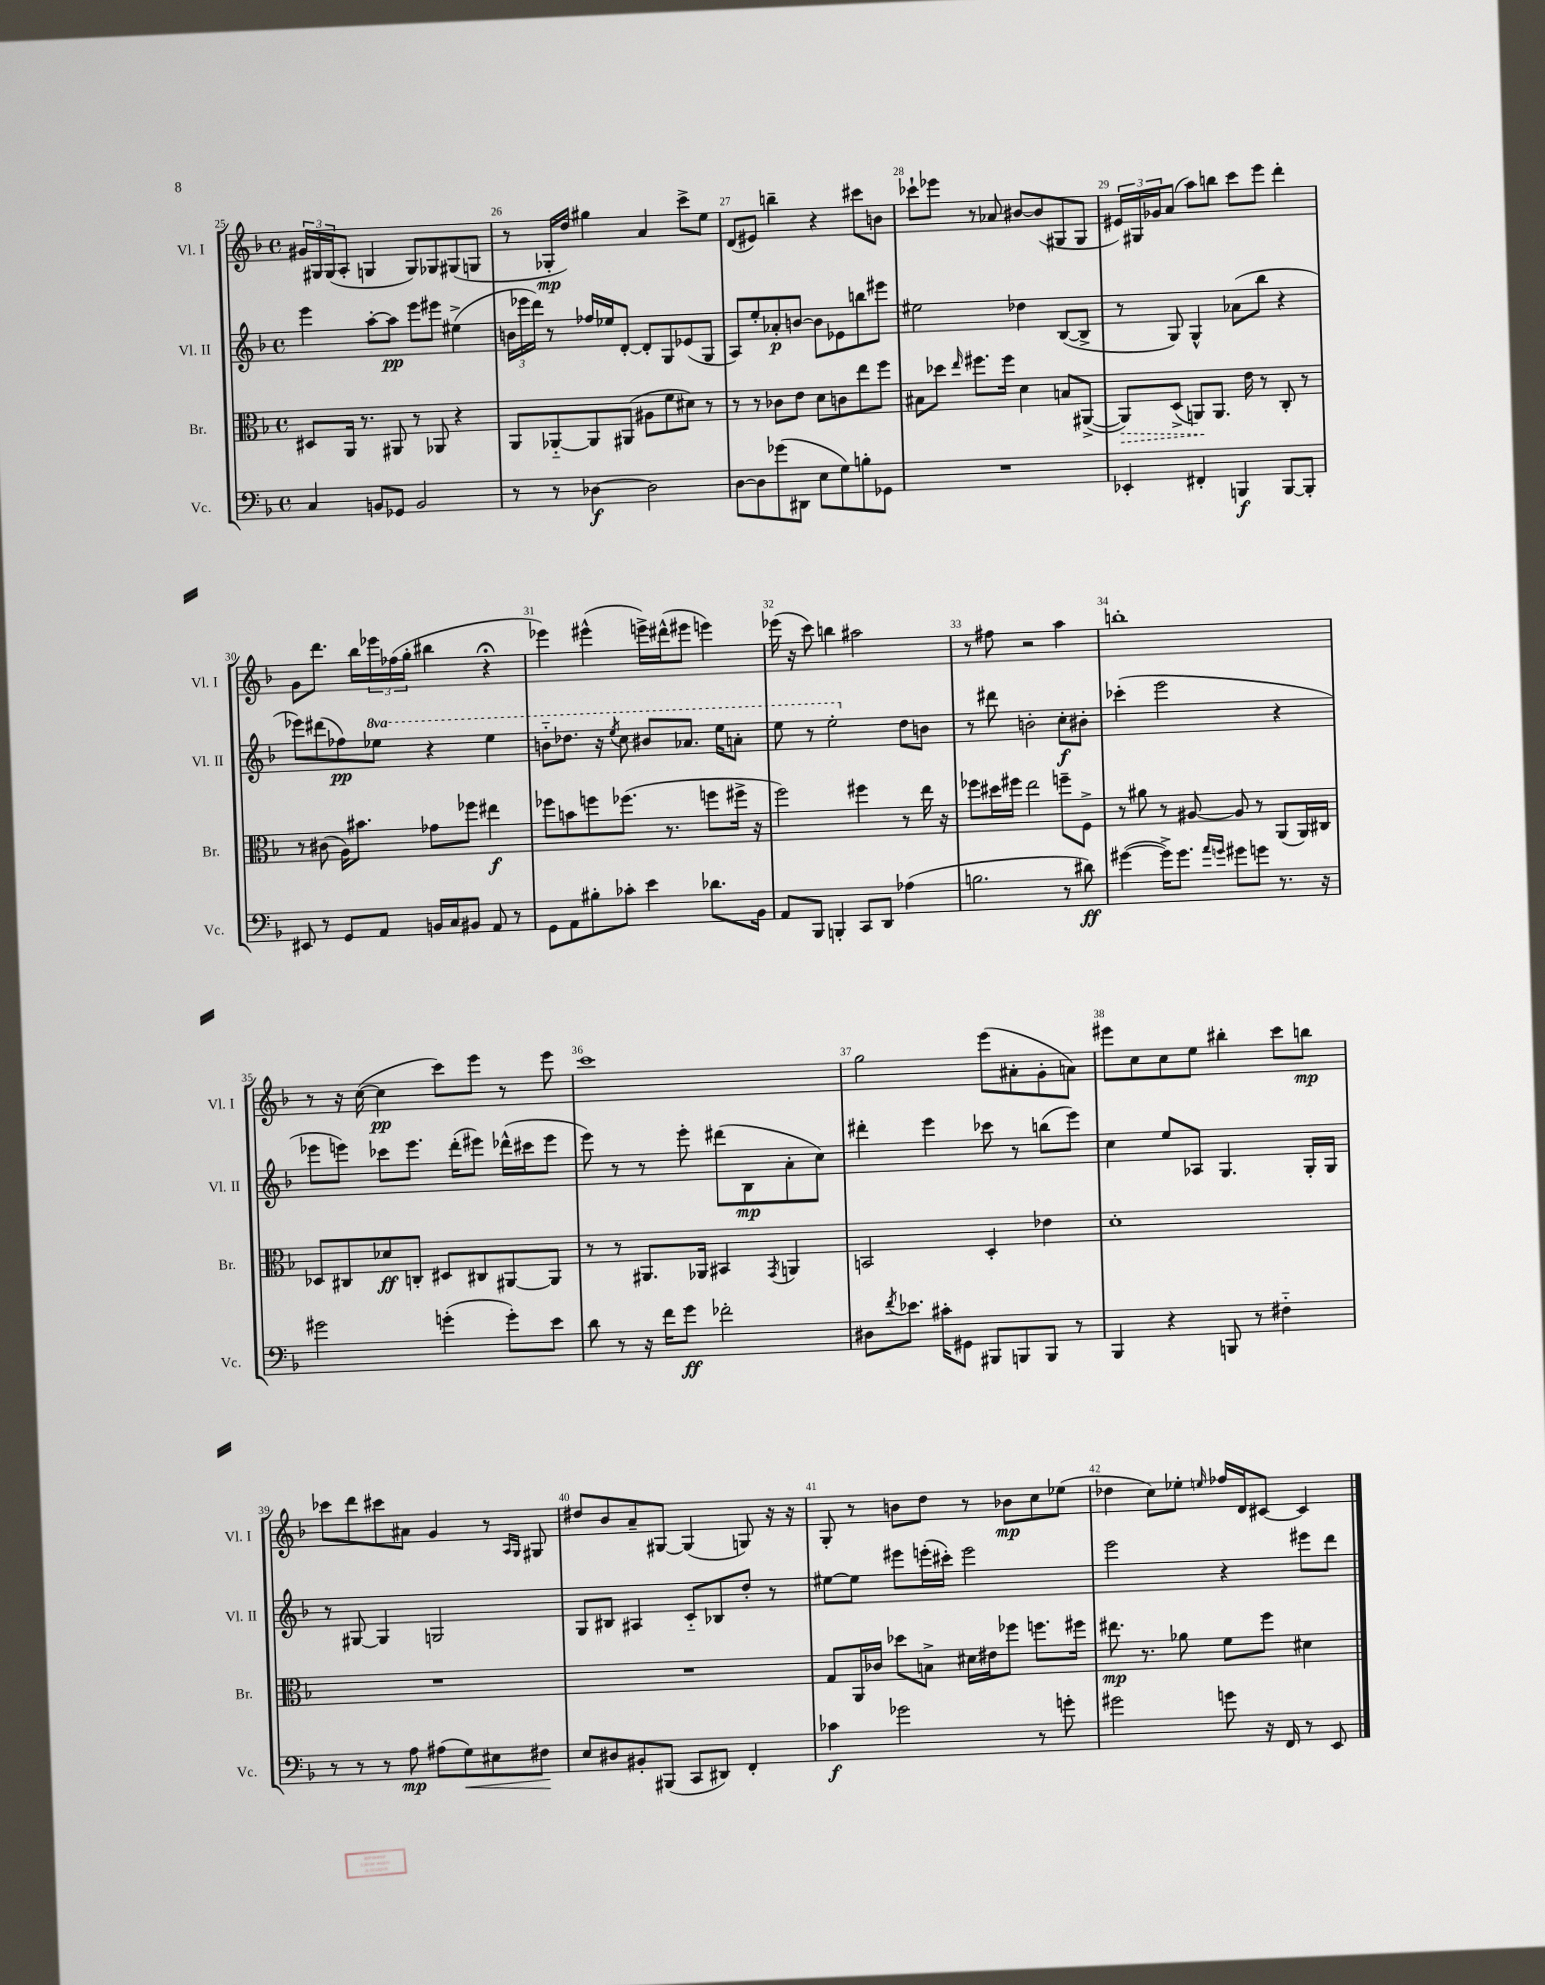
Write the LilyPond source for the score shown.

<<
\new StaffGroup <<
\new Staff = "s0" \with { instrumentName = "Vl. I" shortInstrumentName = "Vl. I" } {
    \clef treble \key f \major \defaultTimeSignature \time 4/4
    \tuplet 3/2 { gis'16 gis16 gis16( } a8-. g4 g8) ges8 gis8( g8 |
    r8 ges16-.\mp d''16) gis''4 a'4 c'''8-> e''8 |
    d'8( eis'8) b''4-- r4 cis'''8 b'8 |
    ces'''8-! ees'''8 r8 aes'8 bis'8~ bis'8( gis8 gis8 |
    \tuplet 3/2 { eis'16) gis16 ges'16 } a'8( a''8) b''8 c'''8 e'''8 d'''4-. |
    g'8 d'''8. bes''16 \tuplet 3/2 { ees'''16 fes''16( g''16-. } bis''4 r4\fermata |
    ees'''4) eis'''4-^( e'''16->) dis'''16-^( eis'''8 e'''4) |
    ees'''16( r16 c'''8) b''4 ais''2 |
    r8 fis''8 r2 a''4 |
    b''1-. |
    r8 r16 c''16~( c''4\pp c'''8) e'''8 r8 e'''8 |
    c'''1 |
    g''2 e'''8( ais'8-. g'8-. a'8) |
    eis'''8 c''8 c''8 e''8 bis''4-. c'''8 b''8\mp |
    ces'''8 d'''8 cis'''8 ais'8 g'4 r8 \grace { a16 g16 } gis8 |
    dis''8 bes'8 a'8-- gis8~ gis4( g8) r16 r16 |
    g8-. r8 b'8 d''8 r8 bes'8\mp c''8 ees''8( |
    des''4 c''8) ees''8-. \grace { e''16 } fes''16 d'16 cis'8~ cis'4 \bar "|." |
}
\new Staff = "s1" \with { instrumentName = "Vl. II" shortInstrumentName = "Vl. II" } {
    \clef treble \key f \major \defaultTimeSignature \time 4/4 \set Staff.ottavationMarkups = #ottavation-simple-ordinals
    e'''4 a''8~-. a''8\pp e'''8 eis'''8 eis''4->( |
    \tuplet 3/2 { b'16 ees'''16 d'''16) } r8 fes''16 ees''16 d'8~-. d'8-. g8 ees'8( g8 |
    a8) e''8-. aes'8-.\p b'8~ b'8 ees'8 b''8 eis'''8 |
    eis''2 des''4 bes8~( bes8-> |
    r8 g8) g4-^ aes'8( bes''8 r4 |
    ees'''8) dis'''8( fes''8\pp) \ottava #1 ees'''!8 r4 ees'''4 |
    b''8-_ des'''8. r16 \acciaccatura { e'''8 } c'''8 bis''8 aes''8. e'''16 a''8-. |
    e'''8 r8 e'''2-. \ottava #0 d''8 b'8 |
    r8 dis'''8 b'2-. c''8-.\f bis'8-. |
    ces'''4-.( e'''2 r4 |
    ees'''8 e'''8) ces'''8 e'''8. d'''16-.( eis'''8) des'''16-^( cis'''16 eis'''8 |
    e'''8) r8 r8 e'''8-. dis'''8( bes8\mp a'8-. c''8) |
    dis'''4-. e'''4 ces'''8 r8 b''8( e'''8) |
    c''4 e''8 aes8 g4. g16-. g16 |
    r8 gis8~ gis4 g2 |
    g8 bis8 ais4 c'8-_ bes8 d''8-. r8 |
    eis''8~ eis''8 eis'''8 e'''16-.( cis'''16-.) e'''2 |
    e'''2 r4 eis'''8 d'''8 \bar "|." |
}
\new Staff = "s2" \with { instrumentName = "Br." shortInstrumentName = "Br." } {
    \clef alto \key f \major \defaultTimeSignature \time 4/4
    dis8 a,16 r8. ais,8 r8 aes,8 r4 |
    a,8 aes,8~-_ aes,8 ais,8( ais8 f'8 dis'8) r8 |
    r8 r8 ces'8 e'8 d'8 c'8 e''8 f''8 |
    bis8 des''8 \grace { e''16 } fis''8. fis''16 d'4 b8 ais,8~->( |
    \once \override Hairpin.style = #'dashed-line ais,8\>) d8->( a,8\!) a,8. e'16 r8 c8-. r8 |
    r8 cis'8( a16) bis'8. ges'8 fes''8 eis''4\f |
    fes''8 b'8 f''8 fes''8.( r8. f''8 fis''16-> r16 |
    f''2) fis''4 r8 e''16 r16 |
    fes''8 dis''16 fis''16 e''2 f''8-- f8-> |
    r8 ais'8 r8 ais8~ ais8 r8 a,8( a,16) cis16 |
    des8 cis8 des'8\ff c8-. dis8 cis8 ais,8~ ais,8 |
    r8 r8 ais,8. aes,16 bis,4 \acciaccatura { g,8 } a,4 |
    b,2 d4-. ees'4 |
    d'1-. |
    R1 |
    R1 |
    g8 a,16 ces'16 des''8 b8-> dis'16 eis'16 fes''8 f''8. fis''16 |
    eis''8.\mp r8. aes'8 f'8 f''8 dis'4 \bar "|." |
}
\new Staff = "s3" \with { instrumentName = "Vc." shortInstrumentName = "Vc." } {
    \clef bass \key f \major \defaultTimeSignature \time 4/4
    c4 b,8 ges,8 b,2 |
    r8 r8 des4~\f des2 |
    d8~ d8 ges'8( dis,8 e8 g8) b8-. ges,8 |
    R1 |
    ees,4-. fis,4-. b,,4\f b,,8~ b,,8-. |
    eis,8 r8 g,8 a,8 b,16 c16 bis,8 a,8 r8 |
    g,8 a,8 bis8-. ces'8-. e'4 des'8. bes,16 |
    a,8 bes,,8 b,,4-. c,8 d,8 aes4( |
    b2. r8 dis'8\ff) |
    gis'4~( gis'16->) gis'8. \grace { a'16 g'16 } gis'8 g'8 r8. r16 |
    gis'2 g'4-.( g'8-.) e'8 |
    d'8 r8 r16 f'16 g'8\ff fes'2-. |
    dis8 \acciaccatura { f'8 } ees'8. cis'16-. gis,8 bis,,8 b,,8 b,,8 r8 |
    bes,,4 r4 b,,8 r8 fis4-_ |
    r8 r8 r8 a8\mp ais8( g8\<) eis8 fis8\! |
    e8 dis8 bis,8-. bis,,8( c,8 dis,8) f,4-. |
    ces'4\f ges'2 r8 g'8-. |
    gis'2 g'8 r16 f,16 r8 e,8 \bar "|." |
}
>>
>>
\layout { \context { \Score currentBarNumber = #25 \override BarNumber.break-visibility = ##(#f #t #t) barNumberVisibility = #all-bar-numbers-visible } }
